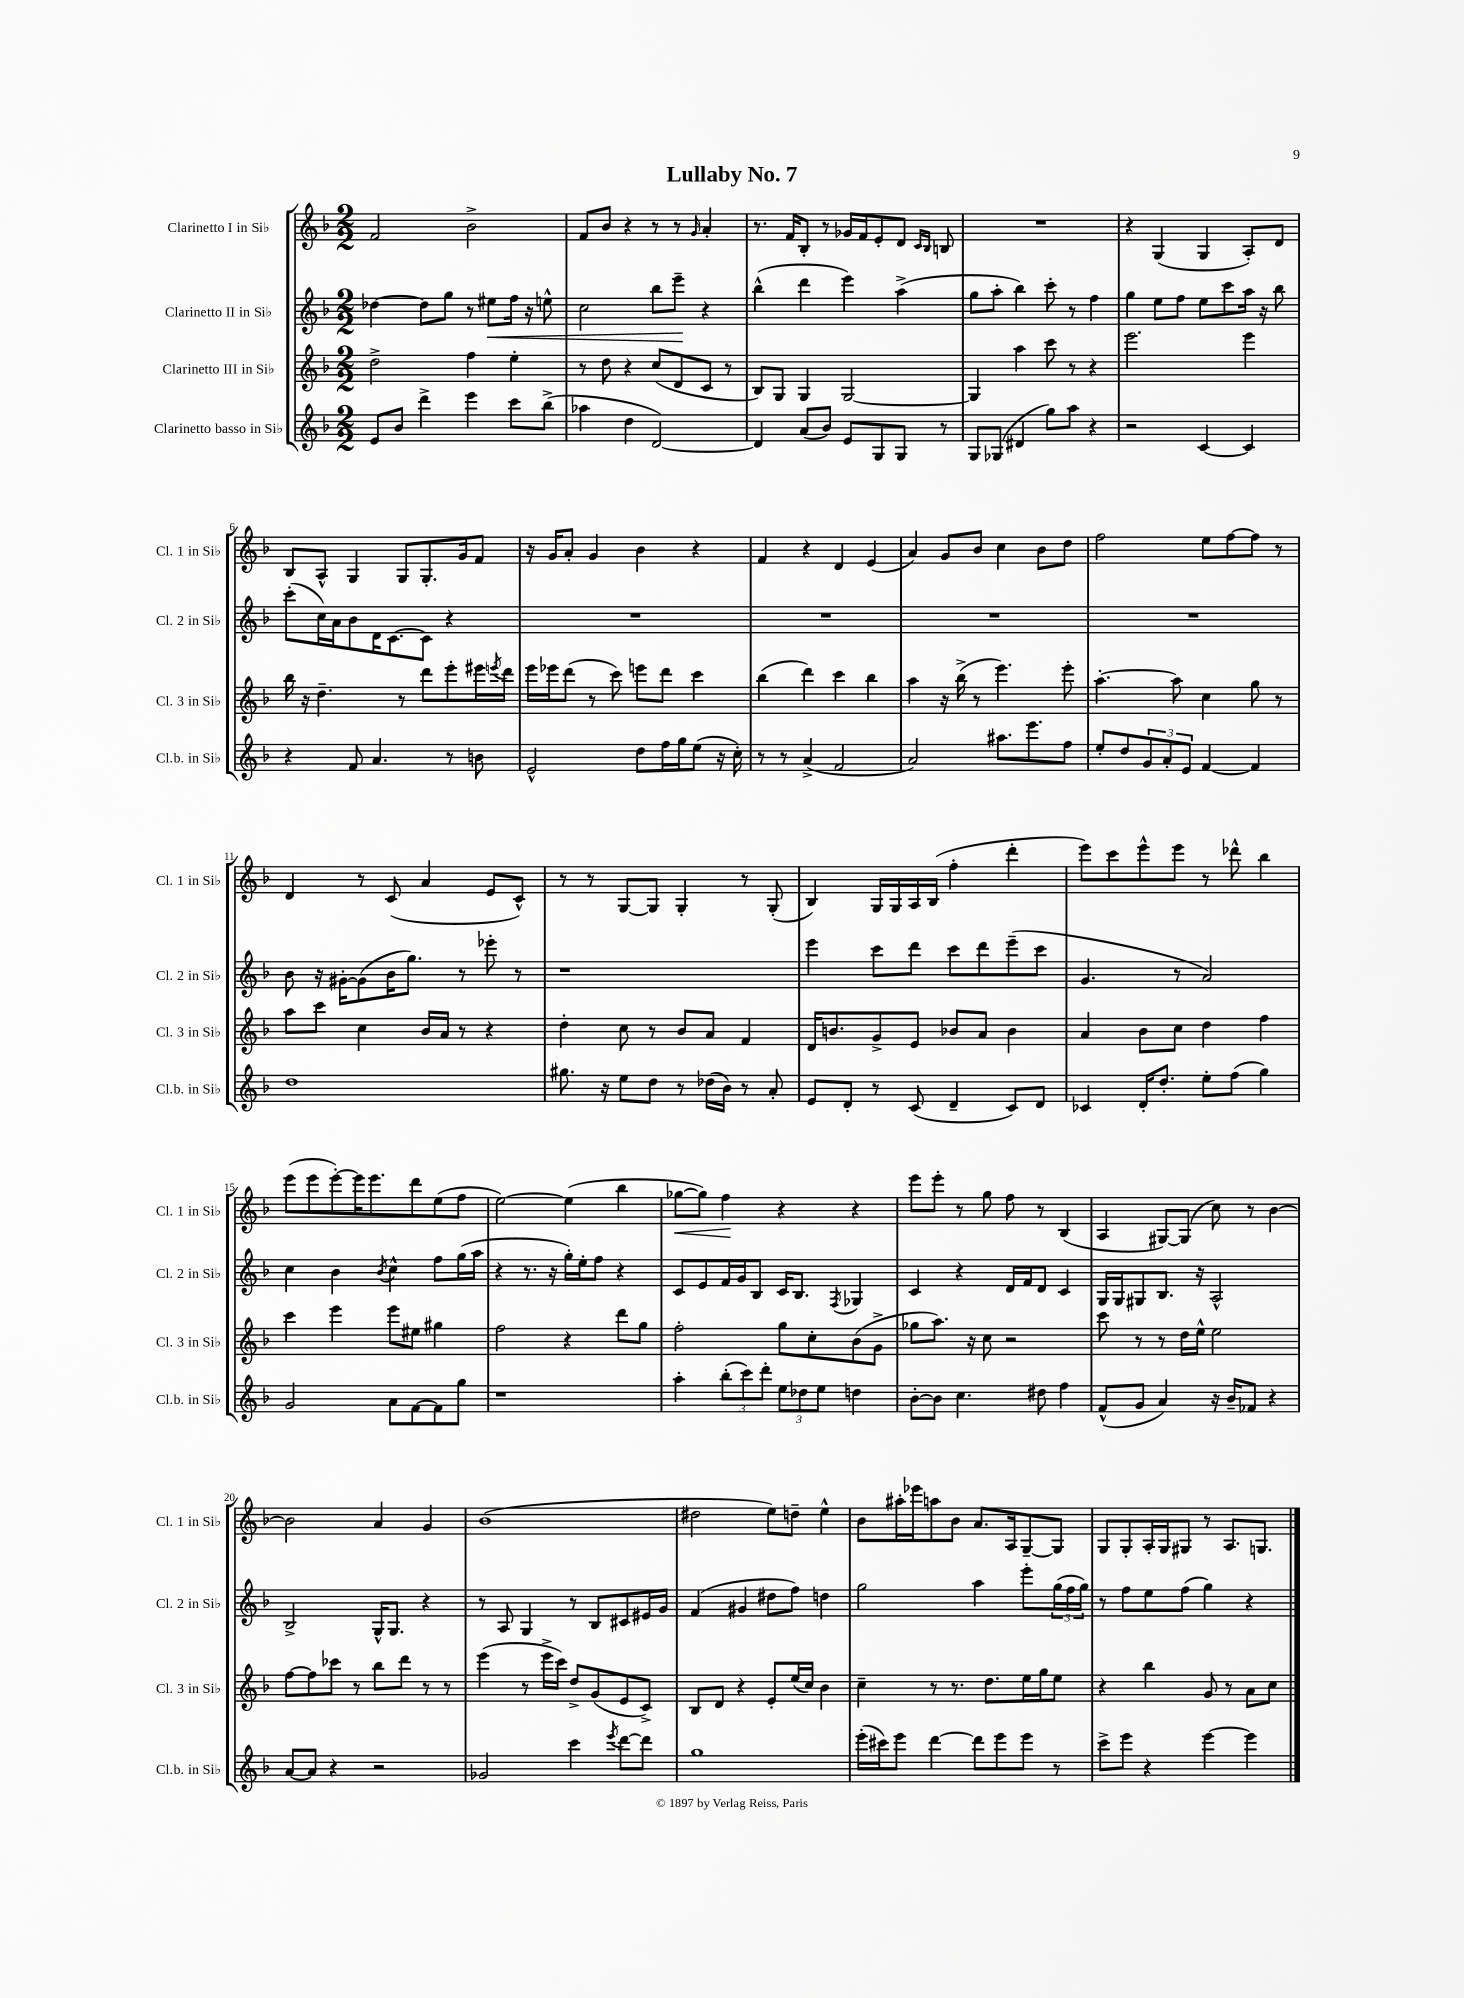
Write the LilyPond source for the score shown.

\header { title = "Lullaby No. 7" }
<<
\new StaffGroup <<
\new Staff = "s0" \with { instrumentName = "Clarinetto I in Sib" shortInstrumentName = "Cl. 1 in Sib" } {
    \clef treble \key f \major \numericTimeSignature \time 2/2
    f'2 bes'2-> |
    f'8 bes'8 r4 r8 r8 \grace { g'16 } a'4-. |
    r8. f'16 bes8-. r8 ges'16 f'16 e'8-. d'8 \grace { c'16 bes16 } b8 |
    R1 |
    r4 g4( g4 a8-.) d'8 |
    bes8 a8-^ g4 g8 g8.-. g'16 f'8 |
    r16 g'16 a'8-. g'4 bes'4 r4 |
    f'4 r4 d'4 e'4( |
    a'4) g'8 bes'8 c''4 bes'8 d''8 |
    f''2 e''8 f''8~ f''8 r8 |
    d'4 r8 c'8( a'4 e'8 c'8-^) |
    r8 r8 g8~ g8 g4-. r8 g8-.( |
    bes4) g16 g16 a16 bes16( f''4-. d'''4-. |
    e'''8) c'''8 e'''8-^ e'''8 r8 des'''8-^ bes''4 |
    e'''8( e'''8 e'''8~-.) e'''16 e'''8. d'''8 e''8( f''8 |
    e''2~) e''4( bes''4 |
    ges''8~\< ges''8) f''4\! r4 r4 |
    e'''8 e'''8-. r8 g''8 f''8 r8 bes4( |
    a4 gis8~) gis8( c''8) r8 bes'4~ |
    bes'2 a'4 g'4 |
    bes'1( |
    dis''2 e''8) d''8-- e''4-^ |
    bes'8 ais''16-. ees'''16 a''8 bes'8 a'8. a16 g8~-- g8 |
    g8 g8-. a16-. g16 gis8 r8 a8. g8. \bar "|." |
}
\new Staff = "s1" \with { instrumentName = "Clarinetto II in Sib" shortInstrumentName = "Cl. 2 in Sib" } {
    \clef treble \key f \major \numericTimeSignature \time 2/2
    des''4~ des''8 g''8 r8 eis''8\< f''16 r16 e''8-^ |
    c''2 bes''8 e'''8--\! r4 |
    bes''4-^( d'''4 e'''4) a''4->( |
    g''8 a''8-. bes''4) c'''8-. r8 f''4 |
    g''4 e''8 f''8 e''8 c'''8 a''16 r16 bes''8 |
    c'''8-.( c''16) a'16 bes'8 d'16 c'8.~ c'8 r4 |
    R1 |
    R1 |
    R1 |
    R1 |
    bes'8 r16 gis'16~-. gis'8( bes'16 g''8.) r8 ees'''8-. r8 |
    r1 |
    e'''4 c'''8 d'''8 c'''8 d'''8 e'''8--( c'''8 |
    g'4. r8 a'2) |
    c''4 bes'4 \acciaccatura { bes'8 } c''4-^ f''8 g''16( a''16 |
    r4 r8. r16 g''16-.) e''16-. f''8 r4 |
    c'8 e'8 f'16 g'16 bes8 c'16 bes8. \acciaccatura { f8 } ges4 |
    c'4 r4 d'16 f'16 d'8 c'4 |
    g16 g16 gis8 bes8. r16 a2-^ |
    bes2-> g16-^ g8. r4 |
    r8 a8 g4 r8 bes8 cis'8 eis'16 g'16 |
    f'4( gis'4 dis''8 f''8) d''4 |
    g''2 a''4 e'''8-. \tuplet 3/2 { g''16( f''16 g''16) } |
    r8 f''8 e''8 f''8( g''4) r4 \bar "|." |
}
\new Staff = "s2" \with { instrumentName = "Clarinetto III in Sib" shortInstrumentName = "Cl. 3 in Sib" } {
    \clef treble \key f \major \numericTimeSignature \time 2/2
    d''2-> f''4 e''4-. |
    r8 d''8 r4 c''8( d'8 c'8 r8 |
    bes8) g8 g4 g2~ |
    g4 a''4 c'''8 r8 r4 |
    e'''2. e'''4 |
    bes''16 r16 d''4.-- r8 d'''8 e'''8-. eis'''16 \acciaccatura { e'''8 } d'''16 |
    e'''16 ees'''16 d'''8( r8 c'''8) e'''8 d'''8 c'''4 |
    bes''4( d'''4) c'''4 bes''4 |
    a''4 r16 bes''16->( r8 e'''4.) e'''8-. |
    a''4.~-. a''8 c''4 g''8 r8 |
    a''8 c'''8 c''4 bes'16 a'16 r8 r4 |
    d''4-. c''8 r8 bes'8 a'8 f'4 |
    d'16 b'8. g'8-> e'8 bes'8 a'8 bes'4 |
    a'4 bes'8 c''8 d''4 f''4 |
    c'''4 e'''4 e'''8 eis''8 gis''4 |
    f''2 r4 d'''8 g''8 |
    f''2-. g''8 c''8-. bes'8( g'8-> |
    ges''8 a''8.) r16 c''8 r2 |
    c'''8 r8 r8 d''16 e''16-^ e''2 |
    f''8~ f''8 ces'''8 r8 bes''8 d'''8 r8 r8 |
    e'''4( r8 e'''16-> c'''16) d''8-> g'8( e'8 c'8->) |
    bes8 d'8 r4 e'8-. e''16( c''16) bes'4 |
    c''4-- r8 r8. d''8. e''16 g''16 e''8 |
    r4 bes''4 g'8 r8 a'8 c''8 \bar "|." |
}
\new Staff = "s3" \with { instrumentName = "Clarinetto basso in Sib" shortInstrumentName = "Cl.b. in Sib" } {
    \clef treble \key f \major \numericTimeSignature \time 2/2
    e'8 bes'8 d'''4-> e'''4 c'''8 bes''8->( |
    aes''4 d''4 d'2~) |
    d'4 a'8( bes'8) e'8 g8 g8 r8 |
    g8 ges8( dis'4 g''8) a''8 r4 |
    r2 c'4~ c'4 |
    r4 f'8 a'4. r8 b'8 |
    e'2-^ d''8 f''16 g''16 e''8( r16 c''16-.) |
    r8 r8 a'4->( f'2 |
    a'2) ais''8. e'''8. f''8 |
    e''8-. d''8 \tuplet 3/2 { g'8 a'8-. e'8 } f'4~ f'4 |
    d''1 |
    gis''8. r16 e''8 d''8 r8 des''16( bes'16) r8 a'8-. |
    e'8 d'8-. r8 c'8( d'4-- c'8) d'8 |
    ces'4 d'16-. d''8.-. e''8-. f''8( g''4) |
    g'2 a'8 f'8~ f'8 g''8 |
    r1 |
    a''4-. \tuplet 3/2 { bes''8-.( c'''8) d'''8-. } \tuplet 3/2 { e''8 des''8 e''8 } d''4 |
    bes'8~-. bes'8 c''4. dis''8 f''4 |
    f'8-^( g'8 a'4) r16 bes'16-- fes'8 r4 |
    a'8~ a'8 r4 r2 |
    ges'2 c'''4 \acciaccatura { e'''8 } d'''8~ d'''8 |
    g''1 |
    e'''16-.( cis'''16) e'''8 d'''4~ d'''8 e'''8 e'''8 r8 |
    c'''8-> e'''8 r4 e'''4~ e'''4 \bar "|." |
}
>>
>>
